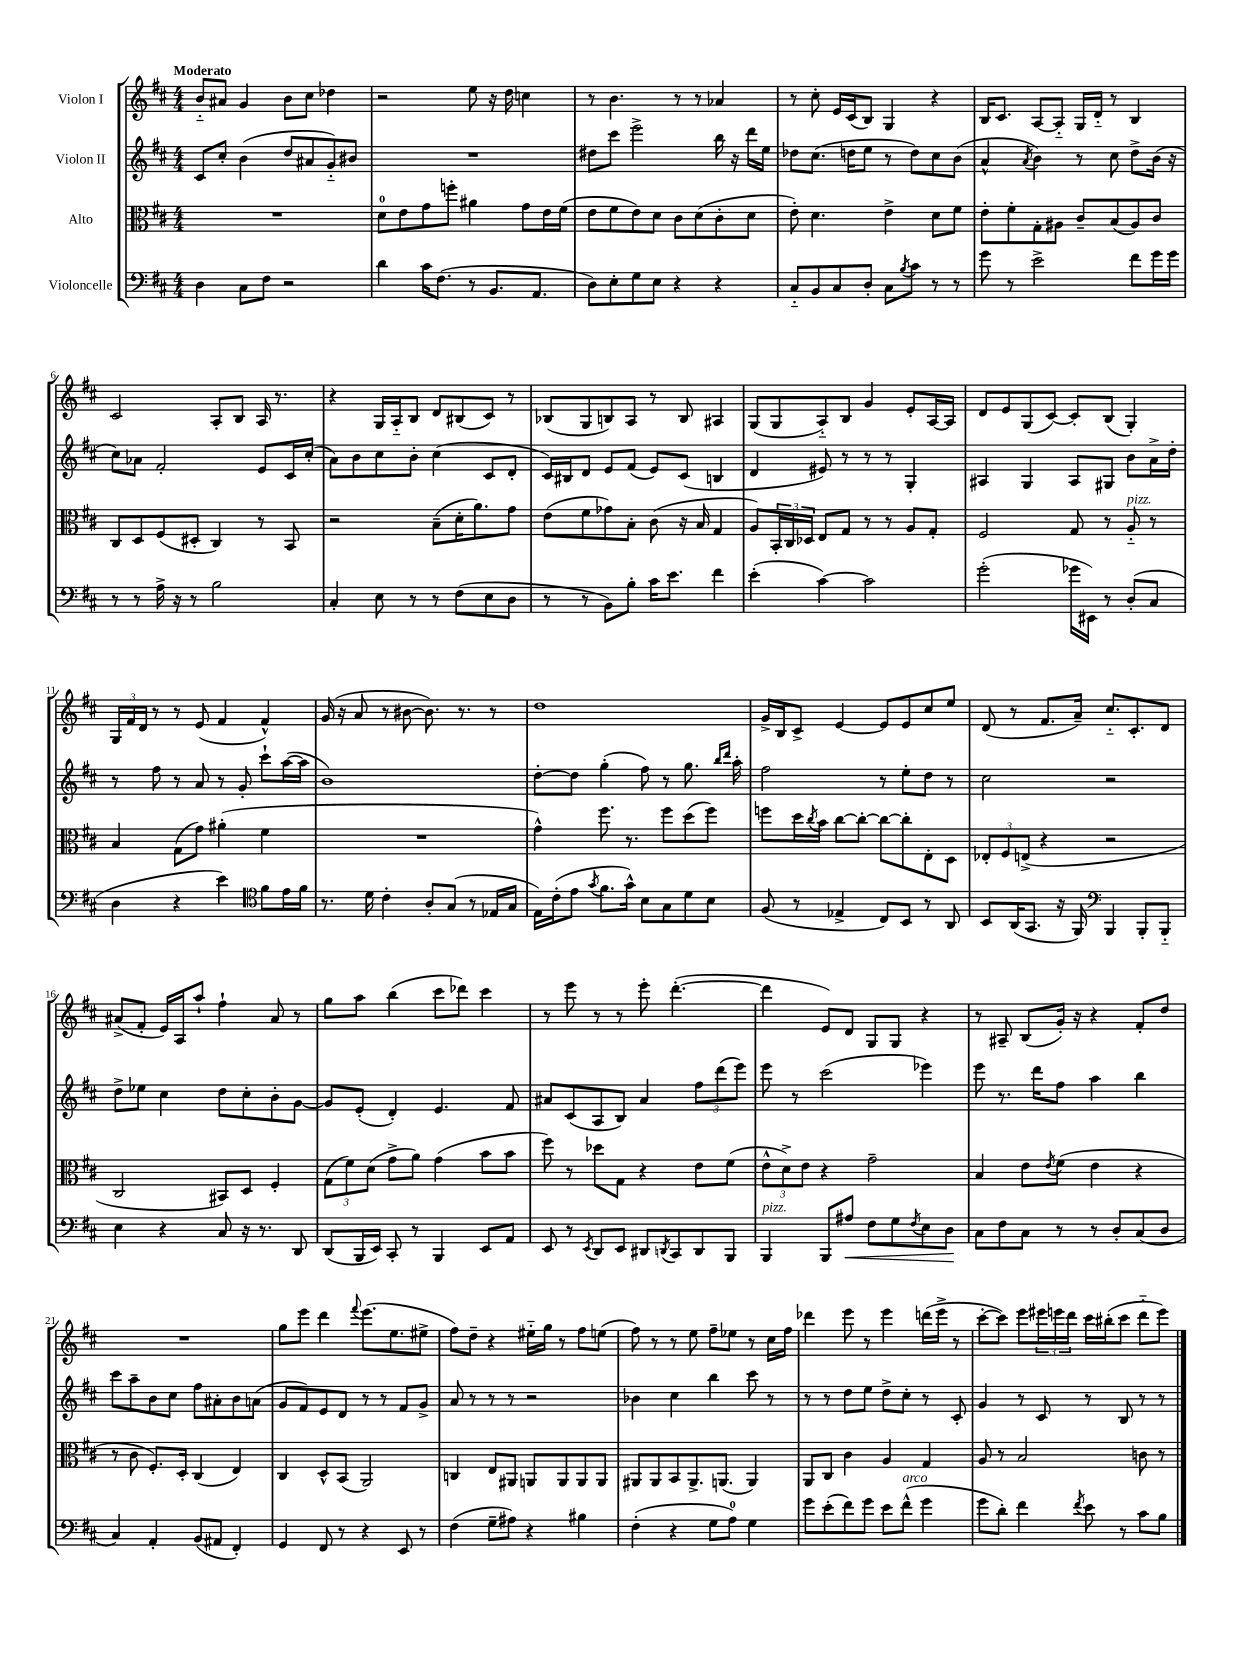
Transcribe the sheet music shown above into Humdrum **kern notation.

**kern	**dynam	**kern	**kern	**kern
*part4	*part4	*part3	*part2	*part1
*staff4	*staff4	*staff3	*staff2	*staff1
*I"Violoncelle	*	*I"Alto	*I"Violon II	*I"Violon I
*clefF4	*	*clefC3	*clefG2	*clefG2
*k[f#c#]	*	*k[f#c#]	*k[f#c#]	*k[f#c#]
*M4/4	*	*M4/4	*M4/4	*M4/4
=1	=1	=1	=1	=1
!	!	!	!	!LO:TX:a:B:t=Moderato
4D\	.	1r	8c#/L	8b/L
.	.	.	8cc#'/J	8a#X/J
8C#\L	.	.	(4b\	4g/
8F#\J	.	.	.	.
2r	.	.	8dd/L	8b\L
.	.	.	8a#X/	8cc#\J
.	.	.	8g/)	4dd-X\
.	.	.	8b#X/J	.
=2	=2	=2	=2	=2
4d\	.	8d\L	1r	2r
.	.	8e\	.	.
16c#\KL	.	8g\	.	.
(8.F#\J	.	.	.	.
.	.	8ffn'\J	.	.
8r	.	4a#X\	.	8ee\
8.BB/L	.	.	.	16r
.	.	.	.	16dd\
.	.	8g\L	.	4ccn\
8.AA/J	.	.	.	.
.	.	16e\L	.	.
.	.	(16f#\JJ	.	.
=3	=3	=3	=3	=3
8D\L)	.	8e\L	8dd#X\L	8r
8E'\	.	8f#\	8ccc#\J	4.b\
8G\	.	8e\)	2eee^\	.
8E\J	.	8d\J	.	.
4r	.	8c#\L	.	8r
.	.	(8d\	.	8r
4r	.	8c#'\	16bb\	4a-X/
.	.	.	16r	.
.	.	8d\J	16ddd\LL	.
.	.	.	16ee\JJ	.
=4	=4	=4	=4	=4
8C#/L	.	8e'\)	8dd-X\L	8r
8BB/	.	4.d\	(8.cc#\J	8cc#'\
8C#/	.	.	.	16e/LL
.	.	.	16ddn\KL	(16c#/J
8D'/J	.	.	8ee\J	8B/J)
8C#\L	.	4e^\	8r	4G/
8qB/	.	.	.	.
8c#\J	.	.	8dd\L)	.
8r	.	8d\L	8cc#\	4r
8r	.	8f#\J	(8b\J	.
=5	=5	=5	=5	=5
8g\	.	8e'\L	4a^^/	16B/KL
.	.	.	.	8.c#/J
8r	.	8f#'\	.	.
.	.	.	8qa/	.
2e^\	.	8G'\	4b\)	[8A/L
.	.	8A#X\J	.	8A/J]
.	.	8c#~/L	8r	16G/LL
.	.	.	.	16d/JJ
.	.	(8B/	8cc#\	8r
8f#\L	.	8A#/)	8dd^\L	4B/
16g\L	.	8c#/J	(16b\Jk	.
16g\JJ	.	.	16r	.
!!LO:LB:g=z
=6	=6	=6	=6	=6
8r	.	8C#/L	8cc#\L)	2c#/
8r	.	8D/	8a-X\J	.
16A^\	.	(8F#/	2f#'/	.
16r	.	.	.	.
8r	.	8D#X'/J	.	.
2B\	.	4C#/)	.	8A'/L
.	.	.	.	8B/J
.	.	8r	8e/L	16A/
.	.	.	.	8.r
.	.	8BB/	16c#/L	.
.	.	.	(16cc#'/JJ	.
=7	=7	=7	=7	=7
4C#'/	.	2r	8a\L)	4r
.	.	.	8b\	.
8E\	.	.	8cc#\	16G/LL
.	.	.	.	16A/J
8r	.	.	8b'\J	8B/J
8r	.	(8B~\L	(4cc#\	8d/L
(8F#\L	.	16d'\K	.	(8B#X/
.	.	8.a\)	.	.
8E\	.	.	8c#/L	8c#/J)
8D\J	.	8g\J	8d'/J	8r
=8	=8	=8	=8	=8
8r	.	(8e\L	16c#/LL)	(8B-X/L
.	.	.	16B#X/J	.
8r	.	8f#\	8d/J	8G/
8BB\L)	.	8g-X\)	8e/L	8Bn/)
8B'\J	.	8B'\J	(8f#/J	8A/J
16c#\KL	.	(8c#\	8e/L)	8r
8.e\J	.	.	.	.
.	.	16r	(8c#/J	8B/
.	.	16B/	.	.
4f#\	.	4G/	4Bn/	4A#X/
=9	=9	=9	=9	=9
(4e'\	.	8A/L)	4d/	(8G/L
.	.	24BB'/L	.	8G/
.	.	24C#/	.	.
.	.	24D-X/JJ	.	.
[4c#\)	.	8E/L	8e#X/)	8A/)
.	.	8G/J	8r	8B/J
2c#\]	.	8r	8r	4g/
.	.	8r	8r	.
.	.	8A/L	4G'/	8e'/L
.	.	8G'/J	.	[16A/L
.	.	.	.	16A/JJ]
=10	=10	=10	=10	=10
(2g'\	.	2F#/	4A#X/	8d/L
.	.	.	.	8e/
.	.	.	4G/	(8G/
.	.	.	.	[8c#/J)
16g-X\LL	.	8G/	8A#/L	8c#'/L]
16EE#X\JJ)	.	.	.	.
8r	.	8r	8G#X/J	(8B/J
!	!	!LO:TX:a:i:t=pizz.	!	!
(8D'/L	.	8A/	8b\L	4G'/)
8C#/J	.	8r	16a^\L	.
.	.	.	16dd'\JJ	.
!!LO:LB:g=z
=11	=11	=11	=11	=11
4D\	.	4B/	8r	24G/LL
.	.	.	.	24f#/
.	.	.	.	24d/JJ
.	.	.	8ff#\	8r
4r	.	(8G\L	8r	8r
.	.	8g\J)	8a/	(8e/
4e\)	.	(4a#X'\	8r	4f#/
.	.	.	8g'/	.
*clefC4	*	*	*	*
8f#\L	.	4f#\	8ccc#`\L	4f#^^/)
16e\L	.	.	([16aa\L	.
16f#\JJ	.	.	16aa\JJ]	.
=12	=12	=12	=12	=12
8.r	.	1r	1b)	(16g/
.	.	.	.	16r
.	.	.	.	8a/
16d\	.	.	.	.
4c#'\	.	.	.	8r
.	.	.	.	[8b#X\
8A'/L	.	.	.	8.b#\])
(8G/J	.	.	.	.
.	.	.	.	8.r
8r	.	.	.	.
16E-X/LL	.	.	.	8r
16G/JJ	.	.	.	.
=13	=13	=13	=13	=13
16E\LL)	.	4g^^\)	[8dd'\L	1dd
(16c#'\J	.	.	.	.
8e\J	.	.	8dd\J]	.
8qg/	.	.	.	.
8.f#\L	.	8.ff#\	(4gg'\	.
16g^^\Jk)	.	8.r	.	.
8B\L	.	.	8ff#\)	.
8G\	.	8ff#\L	8r	.
8d\	.	(8dd\	8.gg\	.
8B\J	.	8ff#\J)	.	.
.	.	.	16qqbb/LL	.
.	.	.	16qqddd/JJ	.
.	.	.	16aa'\	.
=14	=14	=14	=14	=14
(8F#/	.	8ffn\L	2ff#\	16g^/LL
.	.	.	.	16B/J
8r	.	16dd\L	.	8c#^/J
.	.	8qcc#/	.	.
.	.	16b\JJ	.	.
4E-X^/	.	[8cc#\L	.	[4e/
.	.	8cc#'\J_	.	.
8C#/L)	.	8cc#\L_	8r	8e/L]
8BB/J	.	8cc#'\]	8ee'\L	8e/
8r	.	8E'\	8dd\J	8cc#/
8AA/	.	8D\J	8r	8ee/J
=15	=15	=15	=15	=15
8BB/L	.	12E-X'/L	2cc#\	(8d/
.	.	12F#/	.	.
(16AA/K	.	.	.	8r
.	.	(12En^/J	.	.
8.GG/J	.	.	.	.
.	.	4r	.	8.f#/L
16r	.	.	.	.
16FF#/)	.	.	.	16a~/Jk)
*clefF4	*	*	*	*
4BBB/	.	2r	2r	8.cc#/L
.	.	.	.	8.c#'/
8BBB'/L	.	.	.	.
8BBB/J	.	.	.	8d/J
!!LO:LB:g=z
=16	=16	=16	=16	=16
4E\	.	2C#/	8dd^\L	(8a#X^/L
.	.	.	8ee-X\J	8f#'/J
4r	.	.	4cc#\	16e/LL)
.	.	.	.	16A/J
.	.	.	.	8aa`/J
8C#/	.	8BB#X/L)	8dd\L	4ff#`\
16r	.	8D/J	8cc#'\	.
8.r	.	.	.	.
.	.	4F#'/	8b'\	8a#/
8DD/	.	.	[8g\J	8r
=17	=17	=17	=17	=17
(8DD/L	.	(12G\L	8g/L]	8gg\L
.	.	12f#\)	.	.
16BBB/L	.	.	(8e'/J	8aa\J
.	.	(12d\J	.	.
16EE/JJ)	.	.	.	.
8CC#'/	.	8g^\L	4d'/)	(4bb\
8r	.	8a\J)	.	.
4BBB/	.	(4g\	4.e/	8ccc#\L
.	.	.	.	8ddd-X\J)
8EE/L	.	8b\L	.	4ccc#\
8AA/J	.	8b\J	8f#/	.
=18	=18	=18	=18	=18
8EE/	.	8ff#\)	8a#X/L	8r
8r	.	8r	(8c#/	8eee\
8qEE/	.	.	.	.
8DD/L	.	8dd-X\L	8A/	8r
8EE/J	.	8G\J	8B/J)	8r
8DD#X/L	.	4r	4a#/	8eee'\
8qDDn/	.	.	.	.
8CC#/	.	.	.	([4.ddd'\
8DD/	.	8e\L	12ff#\L	.
.	.	.	(12ddd\	.
8BBB/J	.	(8f#\J	.	.
.	.	.	12eee\J)	.
=19	=19	=19	=19	=19
!LO:TX:a:i:t=pizz.	!	!	!	!
4BBB/	.	12e^^\L	8eee\	4ddd\]
.	.	12d^\)	.	.
.	.	.	8r	.
.	.	12e\J	.	.
8BBB/L	.	4r	(2ccc#\	8e/L)
!	!LO:HP:b	!	!	!
8A#X/J	<	.	.	8d/J
8F#\L	.	2g~\	.	8G/L
8G\	.	.	.	8G/J
8qF#/	.	.	.	.
8E\	.	.	4eee-X\)	4r
8D\J	.	.	.	.
.	[	.	.	.
=20	=20	=20	=20	=20
8C#\L	.	4B/	8eee\	8r
8F#\	.	.	8.r	8A#X~/
8C#\J	.	8e\L	.	(8B/L
.	.	.	16ddd\KL	.
.	.	8qe/	.	.
8r	.	(8f#\J	8ff#\J	16g'/Jk)
.	.	.	.	16r
8r	.	4e\	4aa\	4r
8D'/L	.	.	.	.
(8C#/	.	4r	4bb\	8f#'/L
8D/J	.	.	.	8dd/J
!!LO:LB:g=z
=21	=21	=21	=21	=21
4C#/)	.	8r	8ccc#\L	1r
.	.	8c#\	8aa~\	.
4AA'/	.	8.F#'/L)	8b\	.
.	.	.	8cc#\J	.
.	.	16D'/Jk	.	.
(8BB/L	.	(4C#/	8ff#\L	.
8AA#X/J	.	.	8a#X'\	.
4FF#'/)	.	4E/)	8b\	.
.	.	.	(8an\J	.
=22	=22	=22	=22	=22
4GG/	.	4C#/	8g/L	8gg\L
.	.	.	8f#/)	8eee\J
8FF#/	.	8D^^/L	8e/	4ddd\
8r	.	(8BB/J	8d/J	.
.	.	.	.	8qqfff#/
4r	.	2AA/)	8r	(8.eee\L
.	.	.	8r	.
.	.	.	.	8.ee\
8EE/	.	.	8f#/L	.
8r	.	.	8g^/J	8ee#X^\J
=23	=23	=23	=23	=23
(4F#\	.	4Cn/	8a/	8ff#\L)
.	.	.	8r	8dd~\J
8G~\L	.	8E/L	8r	4r
8A#X\J)	.	8AA#X/J	8r	.
4r	.	8AAn/L	2r	16ee#X\LL
.	.	.	.	16gg\JJ
.	.	8AA/	.	8r
4B#X\	.	8AA/	.	8ff#\L
.	.	8AA/J	.	(8een\J
=24	=24	=24	=24	=24
(4F#'\	.	8AA#X/L	4b-X\	8ff#\)
.	.	8AA#/	.	8r
4r	.	8BB/	4cc#\	8r
.	.	8.AA#^/	.	8ee\
8G\L	.	.	4bb\	8ff#~\L
.	.	(8.AAn/J	.	.
8A\J)	.	.	.	8ee-X\J
4G\	.	4AA/)	8ccc#\	8r
.	.	.	8r	16cc#\LL
.	.	.	.	16ff#\JJ
=25	=25	=25	=25	=25
8g\L	.	8AA/L	8r	4ddd-X\
(8e'\	.	8C#/J	8r	.
8f#\)	.	4c#\	8dd\L	8eee\
8g\J	.	.	8ee\J	8r
8e\L	.	4A/	8dd^\L	4eee\
!LO:TX:a:i:t=arco	!	!	!	!
(8f#^^\J	.	.	8cc#'\J	.
4g\	.	4G/	8r	(16dddn\LL
.	.	.	.	16eee^\JJ
.	.	.	8c#'/	8r
=26	=26	=26	=26	=26
8g\L	.	8A/	4g/	[8ccc#'\L
8d'\J)	.	8r	.	8ccc#\J])
4f#\	.	2B/	8r	8eee\L
.	.	.	8c#/	24eee#X\L
.	.	.	.	24eeen\
.	.	.	.	24ddd\JJ
8qf#/	.	.	.	.
8e\	.	.	8r	16ccc#\LL
.	.	.	.	(16bb#X'\J
8r	.	.	8B/	8ccc#\J
8c#\L	.	8cn\	8r	8ddd\L
8B\J	.	8r	8r	8eee\J)
==	==	==	==	==
*-	*-	*-	*-	*-
